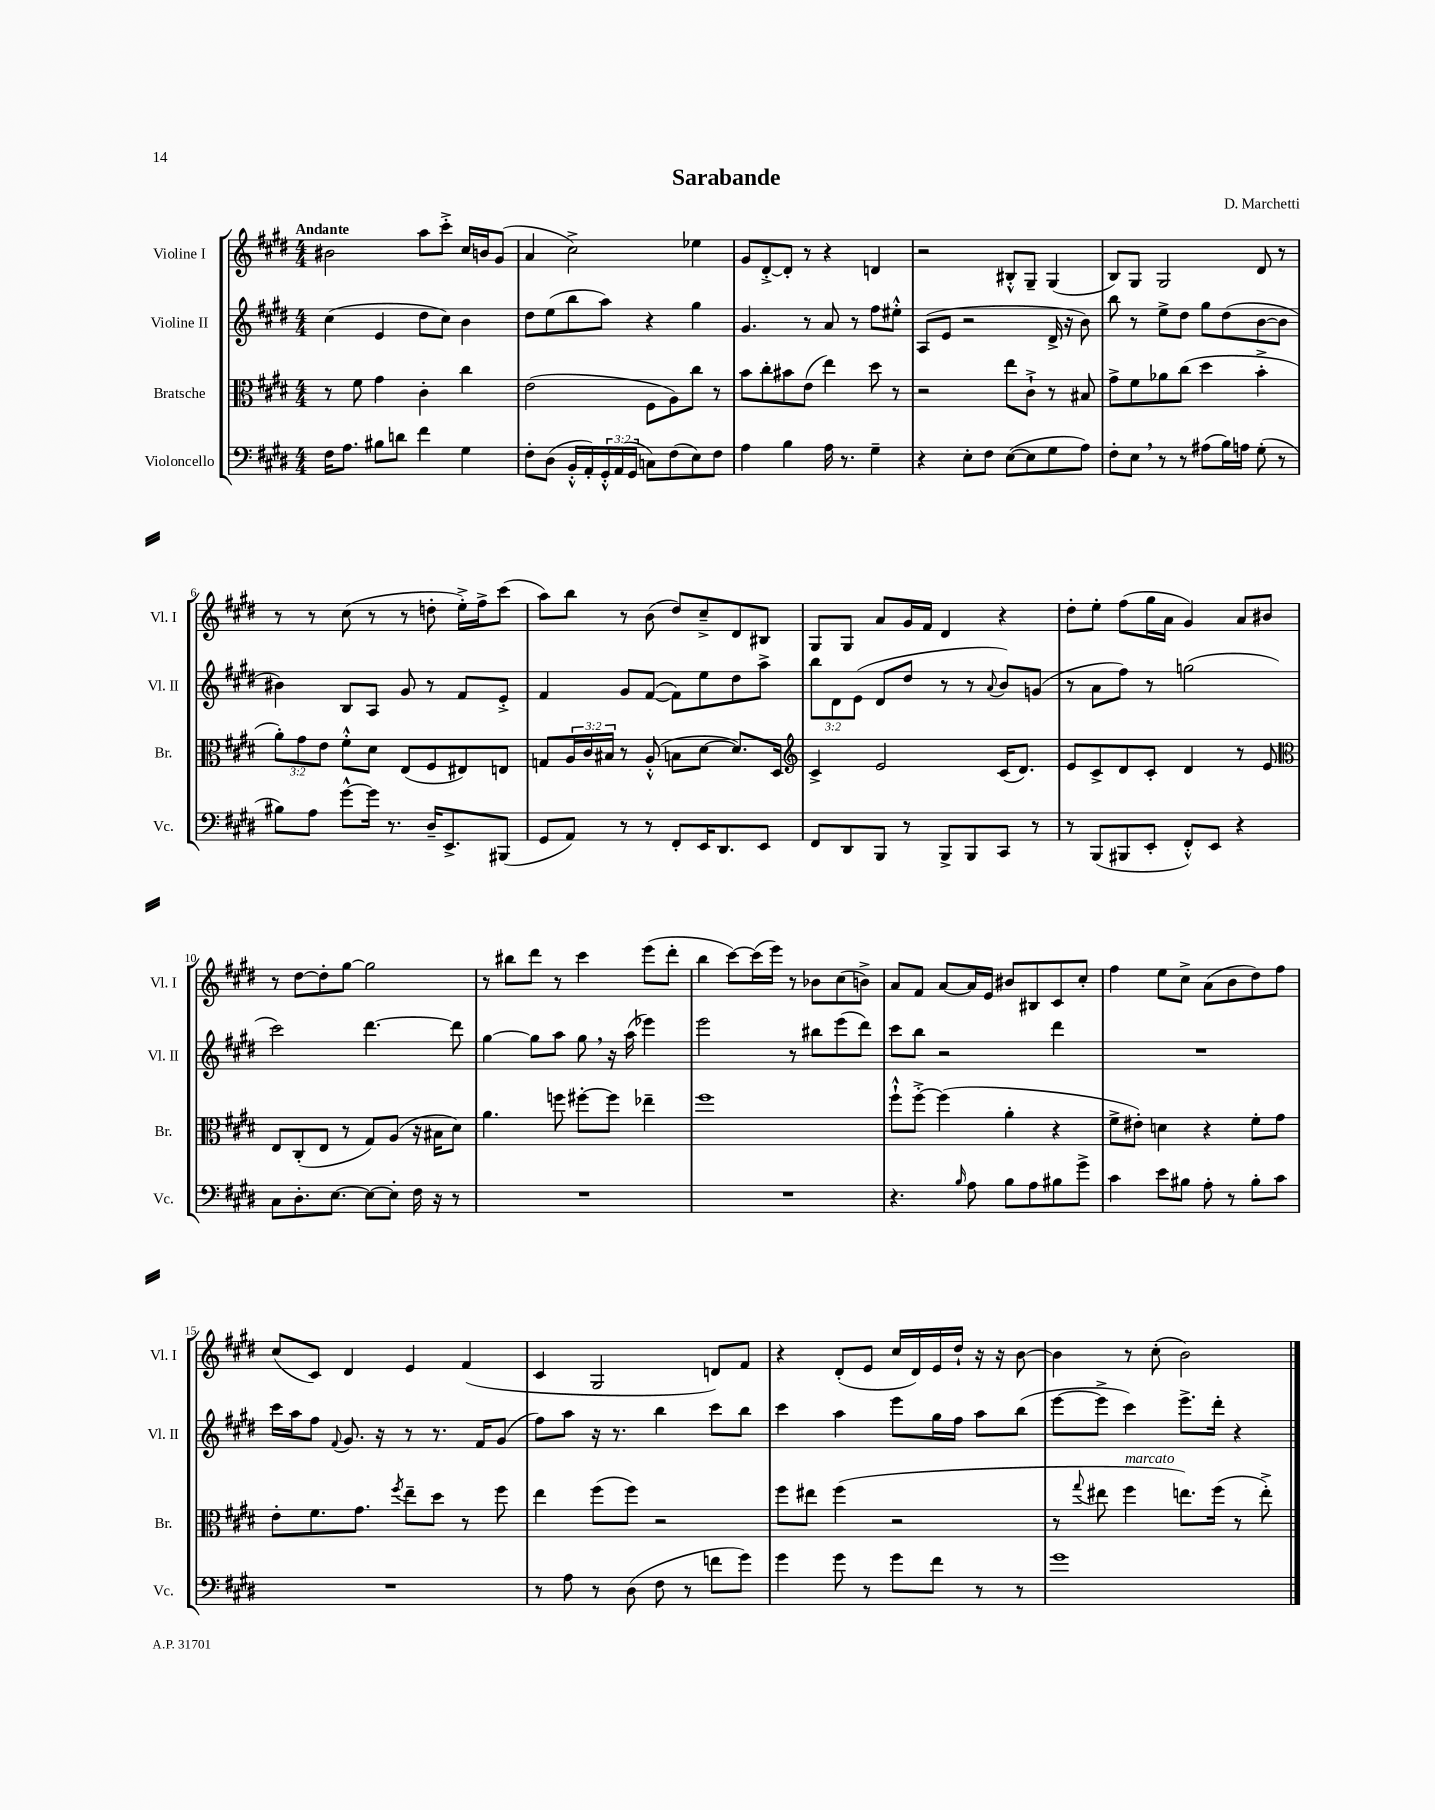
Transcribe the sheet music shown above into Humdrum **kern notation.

**kern	**kern	**kern	**kern
*staff4	*staff3	*staff2	*staff1
*clefF4	*clefC3	*clefG2	*clefG2
*k[f#c#g#d#]	*k[f#c#g#d#]	*k[f#c#g#d#]	*k[f#c#g#d#]
*M4/4	*M4/4	*M4/4	*M4/4
16F#	8r	(4cc#	2b#
8.A	.	.	.
.	8f#	.	.
8B#	4g#	4e	.
8d	.	.	.
4f#	4c#'	8dd#	8aa
.	.	8cc#)	8ccc#'^
4G#	4cc#	4b	16cc#
.	.	.	16b
.	.	.	(8g#
=	=	=	=
8F#'	(2e	8dd#	4a
(8D#	.	(8ee	.
16BB'^^	.	8bb	2cc#^)
16AA')	.	.	.
24GG#'^^	.	8aa)	.
(24AA	.	.	.
24GG#	.	.	.
8C)	8F#	4r	.
(8F#	8A)	.	.
8E)	8cc#	4gg#	4ee-
8F#	8r	.	.
=	=	=	=
4A	8b	4.g#	8g#
.	8cc#'	.	[8d#'^
4B	8b#	.	8d#']
.	(8e	8r	8r
16A	4ee)	8a	4r
8.r	.	.	.
.	.	8r	.
4G#~	8dd#	8ff#	4d
.	8r	8ee#'^^	.
=	=	=	=
4r	2r	(8A	2r
.	.	8e	.
8E'	.	2r	.
8F#	.	.	.
([8E	8ee	.	8B#'^^
8E]	8c#`^	.	8G#~
8G#	8r	16d#^	(4G#
.	.	16r	.
8A)	8B#	8b)	.
=	=	=	=
8F#'	8g#^	8bb	8B)
8E	8f#	8r	8G#
8r	8a-	8ee^	2G#
8r	(8cc#	8dd#	.
(8A#	4dd#	8gg#	.
16B)	.	(8dd#	.
16A	.	.	.
(8G#'	4b'^	[8b	8d#
8r	.	8b]	8r
=	=	=	=
8B#)	12a')	4b#)	8r
.	12g#	.	.
8A	.	.	8r
.	12e	.	.
[8g#^^	8f#'^^	8B	(8cc#
16g#]	8d#	8A	8r
8.r	.	.	.
.	(8E	8g#	8r
16D#~	8F#	8r	8dd'
8.EE^	.	.	.
.	8E#)	8f#	16ee'^)
.	.	.	16ff#^
(8BBB#	8E	8e'^	(8ccc#
=	=	=	=
8GG#	8G	4f#	8aa)
8AA)	24A	.	8bb
.	24c#	.	.
.	24B#	.	.
8r	8r	8g#	8r
8r	(8A'^^	([8f#	(8b
8FF#'	8B	8f#])	8dd#)
16EE	[8d#	8ee	8cc#~^
8.DD#	.	.	.
.	8.d#])	8dd#	8d#
8EE	.	8aa^	8B#
.	16D#	.	.
=	=	=	=
*	*clefG2	*	*
8FF#	4c#^	12bb	8G#
.	.	12d#	.
8DD#	.	.	8G#
.	.	(12e	.
8BBB	2e	8d#	8a
8r	.	8dd#	16g#
.	.	.	16f#
8BBB^	.	8r	4d#
8BBB	.	8r	.
.	.	8qqa	.
8CC#	(16c#	8b)	4r
.	8.d#)	.	.
8r	.	(8g	.
=	=	=	=
8r	8e	8r	8dd#'
(8BBB	8c#^	8a	8ee'
8BBB#	8d#	8ff#)	(8ff#
8EE'	8c#'	8r	16gg#
.	.	.	16a
8FF#'^^)	4d#	(2gg	4g#)
8EE	.	.	.
4r	8r	.	8a
.	8e	.	8b#
=	=	=	=
*	*clefC3	*	*
8C#	8E	2ccc#)	8r
8.D#'	(8C#'	.	[8dd#
.	8E	.	8dd#']
[8.E	.	.	.
.	8r	.	[8gg#
8E_	8G#)	[4.ddd#	2gg#]
8E']	(8A	.	.
16F#	16r	.	.
16r	16B#	.	.
8r	8d#)	8ddd#]	.
=	=	=	=
1r	4.a	[4gg#	8r
.	.	.	8bb#
.	.	8gg#]	8ddd#
.	8ff	8aa	8r
.	[8ff#'	8gg#	4ccc#
.	8ff#]	16r	.
.	.	(16aa	.
.	4ee-~	4eee-)	(8eee
.	.	.	8ddd#'
=	=	=	=
1r	1ff#	2eee	4bb
.	.	.	[8ccc#)
.	.	.	(16ccc#]
.	.	.	16eee)
.	.	8r	8r
.	.	8bb#	8b-
.	.	(8eee	(8cc#
.	.	8ddd#)	8b^)
=	=	=	=
4.r	8ff#`^^	8ccc#	8a
.	[8ff#'^	8bb	8f#
.	(4ff#]	2r	[8a
16qqB	.	.	.
8A	.	.	16a]
.	.	.	16e
8B	4a'	.	8b#
8A	.	.	8B#
8B#	4r	4ddd#	8c#
8g#^	.	.	8cc#'
=	=	=	=
4c#	8f#^	1r	4ff#
.	8e#')	.	.
8e	4d	.	8ee
8B#	.	.	8cc#^
8A'	4r	.	(8a
8r	.	.	8b
8B#'	8f#'	.	8dd#)
8c#	8g#	.	8ff#
=	=	=	=
1r	8e'	16ccc#	(8cc#
.	.	16aa	.
.	8.f#	8ff#	8c#)
.	.	8qqf#	.
.	.	8.g#	4d#
.	8.g#	.	.
.	.	16r	.
.	8qff#	.	.
.	8ee~	8r	4e
.	8dd#	8.r	.
.	8r	.	(4f#
.	.	16f#	.
.	8ff#	(8g#	.
=	=	=	=
8r	4ee	8ff#)	4c#
8A	.	8aa	.
8r	(8ff#	16r	2G#
.	.	8.r	.
(8D#	8ff#)	.	.
8F#	2r	4bb	.
8r	.	.	.
8f	.	8ccc#	8d)
8g#)	.	8bb	8f#
=	=	=	=
4g#	8ff#	4ccc#	4r
.	8ee#	.	.
8g#	(4ff#	4aa	(8d#'
8r	.	.	8e
8g#	2r	8eee	16cc#
.	.	.	16d#)
8f#	.	16gg#	16e
.	.	16ff#	16dd#`
8r	.	8aa	16r
.	.	.	16r
8r	.	(8bb	[8b
=	=	=	=
1g#	8r	[8eee	4b]
.	8qqgg#	.	.
.	8ee#	8eee^]	.
.	4ff#	4ccc#)	8r
.	.	.	(8cc#'
.	8.ee)	8.eee^	2b)
.	(16ff#	16ddd#'	.
.	8r	4r	.
.	8ee'^)	.	.
==	==	==	==
*-	*-	*-	*-
